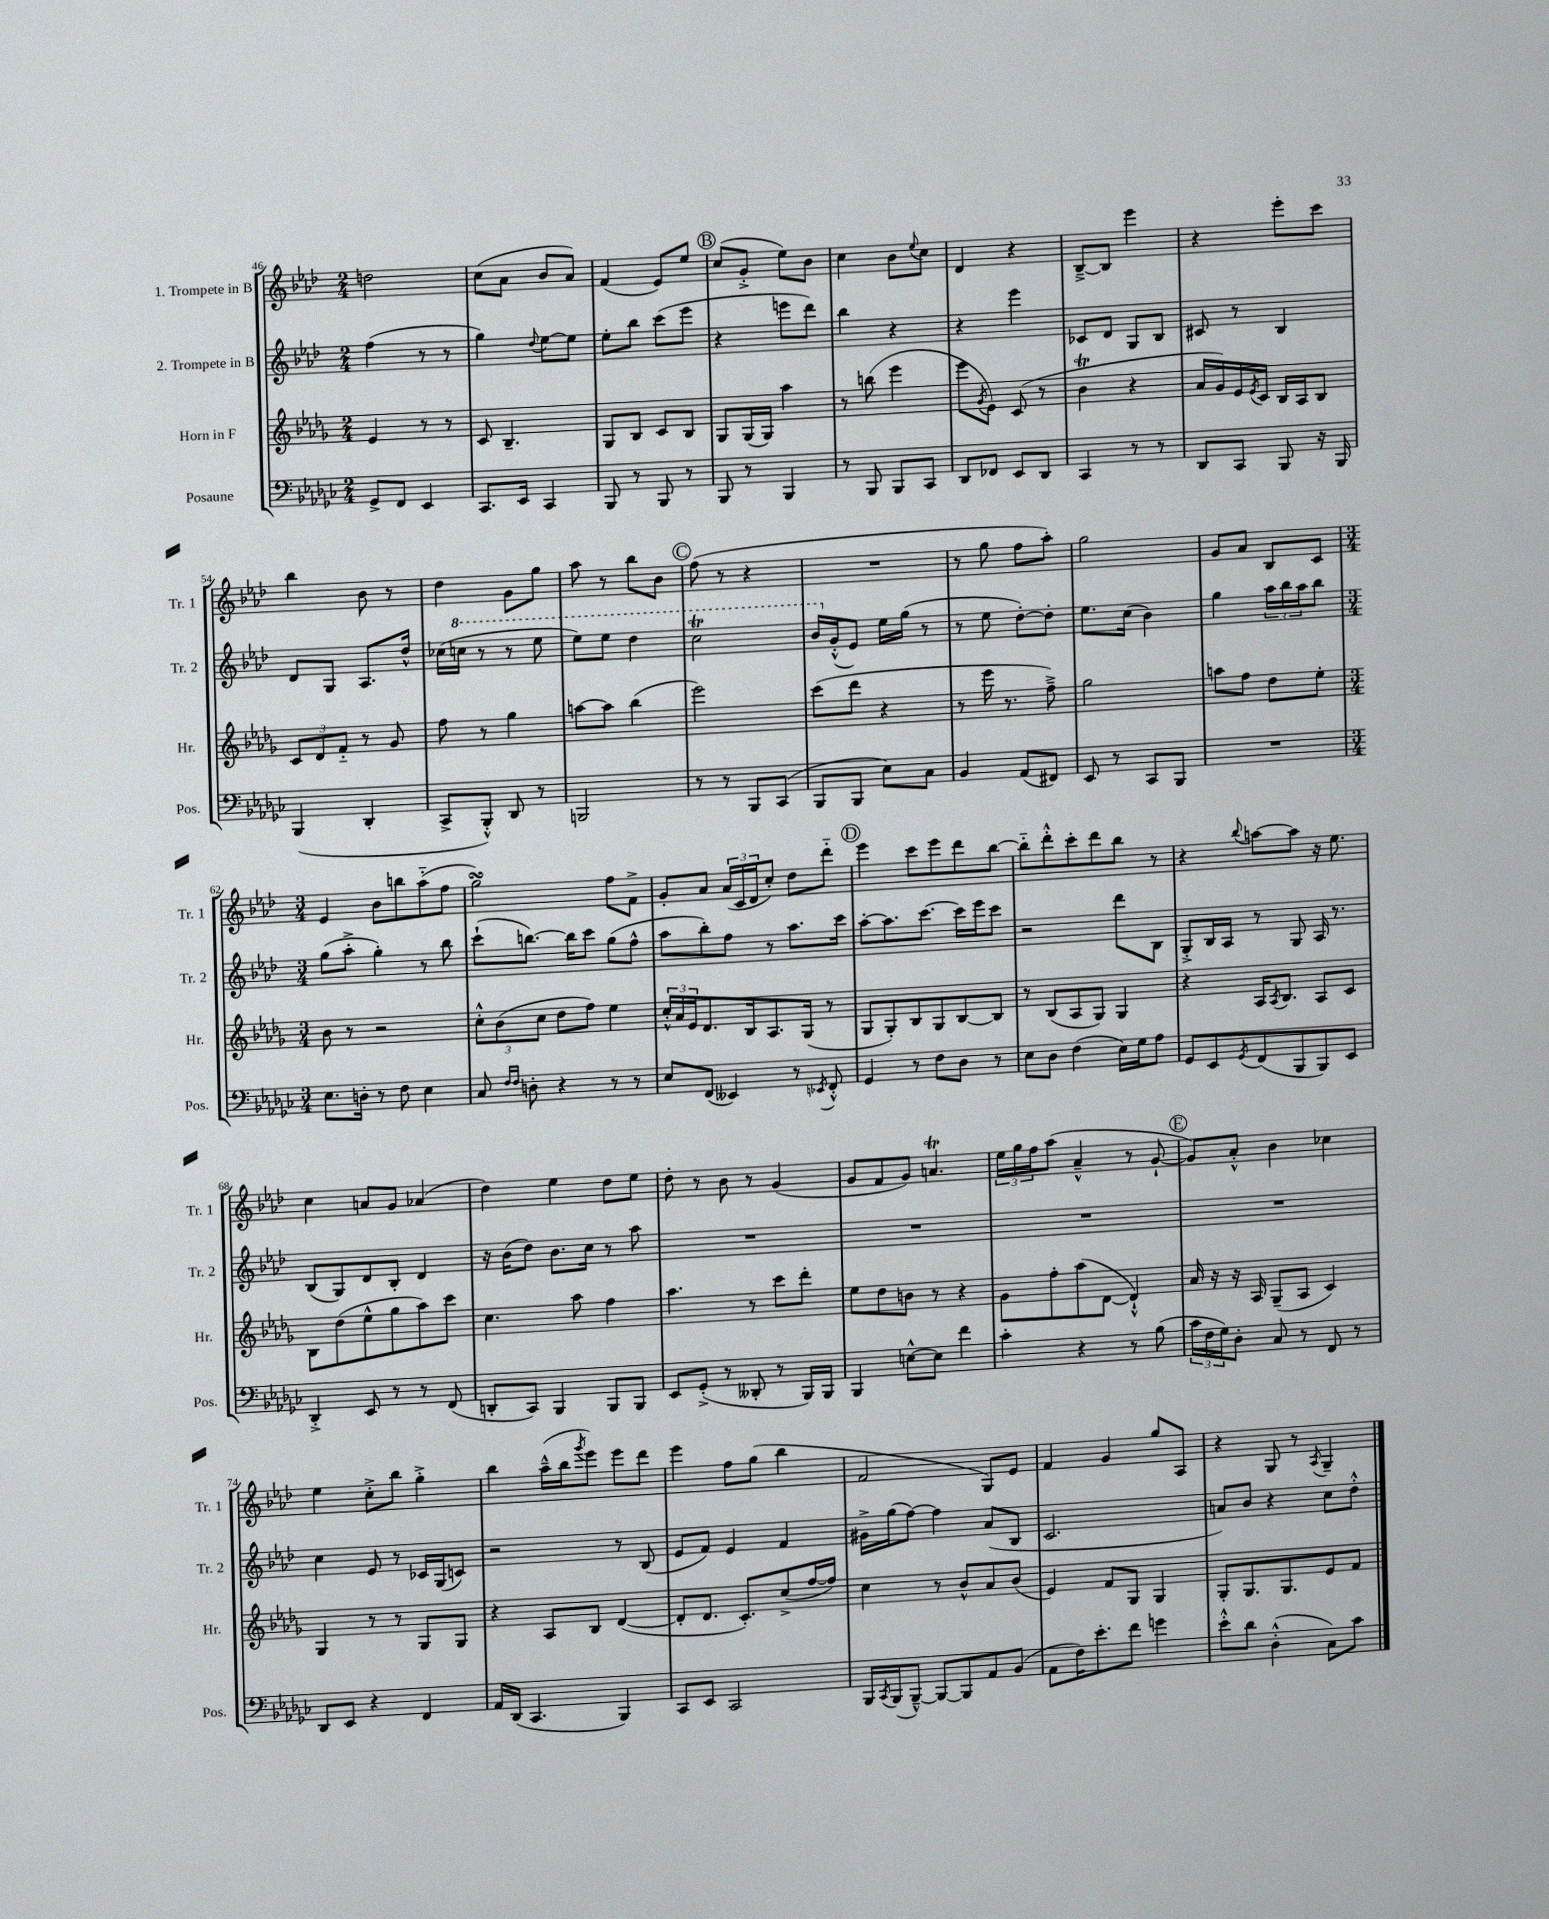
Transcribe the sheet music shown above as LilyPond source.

<<
\new StaffGroup <<
\new Staff = "s0" \with { instrumentName = "1. Trompete in B" shortInstrumentName = "Tr. 1" } {
    \clef treble \key aes \major \numericTimeSignature \time 2/4
    d''2 |
    c''8( aes'8 bes'8 aes'8) |
    f'4( ees'8) ees''8 |
    \mark \markup { \circle "B" } c''8( g'8-.-> ees''8) bes'8 |
    c''4 bes'8 \appoggiatura { ees''8 } c''8 |
    des'4 r4 |
    bes8~---> bes8 ees'''4 |
    r4 ees'''8-. c'''8 |
    bes''4 bes'8 r8 |
    des''4 g'8 g''8 |
    aes''8 r8 bes''8 bes'8 |
    \mark \markup { \circle "C" } f''8( r8 r4 |
    R2 |
    r8 g''8 f''8 aes''8-.) |
    g''2 |
    g'8 aes'8 bes8 c'8 |
    \numericTimeSignature \time 3/4 ees'4 bes'8 b''8 aes''8-_( f''8 |
    g''2\turn) f''8 f'8-> |
    g'8-. aes'8 \tuplet 3/2 { aes'16( c'16 des'16 } c''8-.) des''8 des'''8-_ |
    \mark \markup { \circle "D" } ees'''4 c'''8 ees'''8 des'''8 bes''8~ |
    bes''8-_ des'''8-.-^ c'''8-. des'''8 bes''8 r8 |
    r4 \appoggiatura { bes''8 } a''8~ a''8 r16 ees''8. |
    c''4 a'8 g'8 aes'4( |
    des''4) ees''4 des''8 ees''8 |
    des''8-. r8 bes'8 r8 g'4( |
    g'8 f'8 g'8) a'4.\trill |
    \tuplet 3/2 { ees''16 g''16 f''16 } aes''8( aes'4---^ r8 g'8~-! |
    \mark \markup { \circle "E" } g'8) aes'8-.-^ bes'4 ces''4 |
    ees''4 c''8-.-> bes''8 g''4-.-> |
    bes''4 aes''16---^( bes''16 \acciaccatura { g'''8 } ees'''8) ees'''8 des'''8 |
    ees'''4 f''8 g''8( bes''4 |
    f'2 g8) ees'8 |
    f'4 g'4 g''8 aes8 |
    r4 g8 r8 \acciaccatura { aes8 } g4-- \bar "|." |
}
\new Staff = "s1" \with { instrumentName = "2. Trompete in B" shortInstrumentName = "Tr. 2" } {
    \clef treble \key aes \major \numericTimeSignature \time 2/4
    f''4( r8 r8 |
    g''4) \appoggiatura { des''8 } ees''8~ ees''8 |
    ees''8-. bes''8 c'''8( ees'''8 |
    \mark \markup { \circle "B" } r4 e'''8 des'''8) |
    bes''4 r4 |
    r4 ees'''4 |
    ces'8 des'8 g8 bes8 |
    cis'8 r8 bes4 |
    des'8 g8 aes8. des''16-^ |
    ces''16( \ottava #1 c'''!16 r8 r8 ees'''8 |
    ees'''8) ees'''8 des'''4 |
    \mark \markup { \circle "C" } c'''2\trill |
    bes''16 \ottava #0 g'16-.-^( ees'8) ees''16 g''16( r8 |
    r8 ees''8 des''8~-.) des''8-. |
    ees''8. c''16( bes'4) |
    g''4 \tuplet 3/2 { aes''16 bes''16 aes''16 } bes''8 |
    \numericTimeSignature \time 3/4 g''8( aes''8-.-> g''4-.) r8 bes''8 |
    c'''8-!( b''8.~) b''16 c'''8 g''8( f''8-^ |
    aes''8 bes''8-.) f''8 r8 aes''8. c'''16 |
    \mark \markup { \circle "D" } aes''8~-. aes''8. c'''8.~ c'''16 ees'''16 c'''8 |
    r2 des'''8 bes8 |
    g8-.-> bes16 aes16 r8 g8 aes16 r8. |
    bes8( g8) des'8 bes8-. des'4 |
    r16 bes'16( des''8) bes'8. c''16 r8 aes''8 |
    R2. |
    R2. |
    R2. |
    \mark \markup { \circle "E" } R2. |
    c''4 ees'8 r8 ces'16 g16( c'8) |
    r2 r8 bes8( |
    ees'8 f'8) ees'4 f'4 |
    gis'16-> g''16( f''8~) f''4 aes'8( bes8 |
    c'2. |
    a'8) bes'8 r4 c''8 des''8-.-^ \bar "|." |
}
\new Staff = "s2" \with { instrumentName = "Horn in F" shortInstrumentName = "Hr." } {
    \clef treble \key des \major \numericTimeSignature \time 2/4
    ees'4 r8 r8 |
    c'8 bes4.-- |
    ges8 bes8 c'8 bes8 |
    \mark \markup { \circle "B" } ges8 ges16( ges16) aes''4 |
    r8 b''8( ees'''4 |
    ees'''8 \acciaccatura { ges'8 } ees'8) c'8( r8 |
    bes'4\trill r4 |
    aes'16 ges'16) ees'16 \acciaccatura { ees'8 } c'16 bes16 aes16 bes8 |
    \tuplet 3/2 { c'8 des'8 f'8-_ } r8 ges'8 |
    f''8 r8 ges''4 |
    a''8~ a''8 bes''4( |
    \mark \markup { \circle "C" } ees'''2) |
    c'''8( des'''8 r4 |
    r8 ees'''16 r8. f''8--->) |
    ges''2 |
    a''8 f''8 des''8 ees''8-. |
    \numericTimeSignature \time 3/4 bes'8 r8 r2 |
    \tuplet 3/2 { c''8-.-^ bes'8( c''8 } des''8 f''8) ees''4 |
    \tuplet 3/2 { c''16-.-^ aes'16 ees'16 } des'8. bes16 aes8. ges16( r8 |
    \mark \markup { \circle "D" } ges8 ges8-.) bes8 ges8 bes8~ bes8 |
    r8 bes8( aes8 ges8) ges4 |
    r4 aes16 \acciaccatura { aes8 } bes8. aes8 c'8 |
    bes8 des''8( ees''8-^ ges''8 aes''8) c'''8 |
    c''4. aes''8 f''4 |
    aes''4. r8 c'''8 des'''8-. |
    ees''8 des''8 b'8 r8 r4 |
    ges'8 f''8-. aes''8( des'8~ des'4-!-^) |
    \mark \markup { \circle "E" } aes'16 r16 r16 aes16 ges8--( aes8 c'4) |
    ges4 r8 r8 ges8 ges8 |
    r4 aes8 bes8 des'4~( |
    des'8-. des'8. c'8.-.) c''8->( f''16~ f''16) |
    c''4 r8 bes'8-^ aes'8 bes'8( |
    ees'4) f'8 ges8 ges4 |
    ges8-. ges8. ges8. ees'8 f'8 \bar "|." |
}
\new Staff = "s3" \with { instrumentName = "Posaune" shortInstrumentName = "Pos." } {
    \clef bass \key ges \major \numericTimeSignature \time 2/4
    ges,8-> f,8 ees,4 |
    ces,8. ees,16 ces,4 |
    bes,,8 r8 bes,,8 r8 |
    \mark \markup { \circle "B" } bes,,8 r8 bes,,4 |
    r8 bes,,8 bes,,8 ces,8 |
    des,8 fes,8 ees,8 des,8 |
    ces,4 r8 r8 |
    des,8 ces,8 bes,,8 r16 bes,,16 |
    bes,,4( des,4-. |
    ces,8-> bes,,8-.-^) des,8 r8 |
    b,,2 |
    \mark \markup { \circle "C" } r8 r8 bes,,8 ces,8( |
    bes,,8 bes,,8 ees8) ces8 |
    bes,4 aes,8( fis,8) |
    ees,8 r8 ces,8 bes,,8 |
    R2 |
    \numericTimeSignature \time 3/4 ees8. d16-. r8 f8 ees4 |
    ces8 \grace { f16 f16 } d8-. r4 r8 r8 |
    ees8 f,8( eeses,4) r8 \acciaccatura { ees,8 } f,8-.-^ |
    \mark \markup { \circle "D" } ges,4 r8 f8 des8 r8 |
    ees8 des8 f4( ees16) ges16 aes8 |
    ges,8 ees,8 \acciaccatura { ges,8 } f,8( bes,,8 bes,,8) ees,8 |
    des,4-.-> ees,8 r8 r8 f,8( |
    d,8-. ces,8) bes,,4 bes,,8 bes,,8 |
    ees,8 ges,8-.->( r8 deses,8-. r8 bes,,16) bes,,16 |
    bes,,4 e8~-^ e8 f'4 |
    ces'4-. r4 r8 bes8( |
    \mark \markup { \circle "E" } \tuplet 3/2 { ces'16 f16 ges16) } des8-. ces8 r8 f,8 r8 |
    des,8 ees,8 r4 f,4 |
    aes,16 des,16( ces,4. bes,,4) |
    ces,8 ees,8 ces,2 |
    bes,,16 \acciaccatura { ces,8 } bes,,16( bes,,8~---^) bes,,8~ bes,,8 aes,8 bes,8( |
    aes,8 f16) ees'8.-. f'8 g'4 |
    ees'8-.-^ des'8 des4-.-^( ces8) ces'8 \bar "|." |
}
>>
>>
\layout { \context { \Score currentBarNumber = #46 } }
